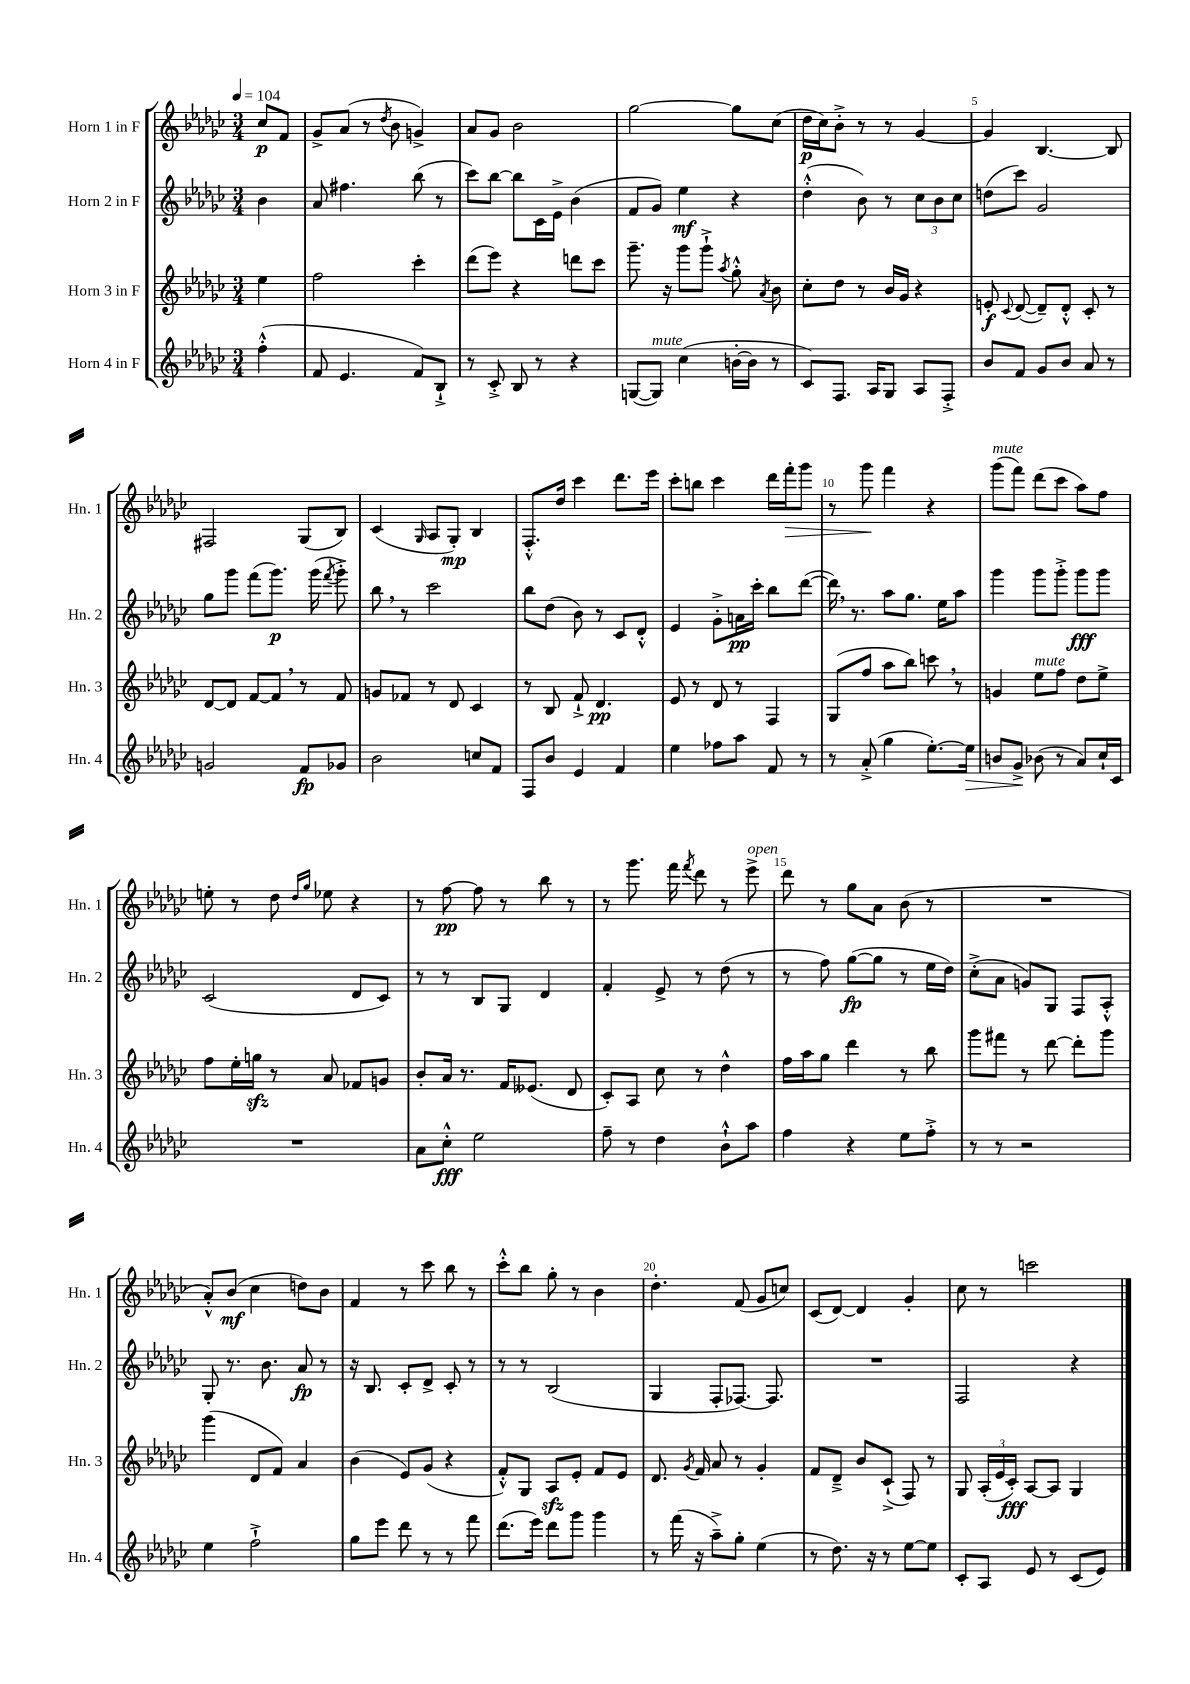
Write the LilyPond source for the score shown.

<<
\new StaffGroup <<
\new Staff = "s0" \with { instrumentName = "Horn 1 in F" shortInstrumentName = "Hn. 1" } {
    \clef treble \key ges \major \numericTimeSignature \time 3/4 \partial 4 \tempo 4 = 104
    \autoBeamOff ces''8[\p f'8] |
    ges'8[-> aes'8]( r8 \acciaccatura { des''8 } bes'8 g'4->) |
    aes'8[ ges'8] bes'2 |
    ges''2~ ges''8[ ces''8]( |
    des''16[\p ces''16) bes'8]-.-> r8 r8 ges'4~ |
    ges'4 bes4.~ bes8 |
    fis2 ges8[( bes8]) |
    ces'4( \grace { ges16 } aes8[ ges8]-.\mp) bes4 |
    f8.[-.-^ des''16] ces'''4 des'''8.[ ees'''16] |
    ces'''8[-. b''8] ces'''4 des'''16[ f'''16-.\> ges'''8] |
    r8 ges'''8\! f'''4 r4 |
    ges'''8[^\markup { \italic "mute" }( f'''8]) des'''8[( ces'''8] aes''8[) f''8] |
    e''8-. r8 des''8 \grace { des''16[ ges''16] } ees''8 r4 |
    r8 f''8~\pp f''8 r8 bes''8 r8 |
    r8 ges'''8. f'''16 \acciaccatura { f'''8 } des'''8 r8 ees'''8->^\markup { \italic "open" } |
    des'''8 r8 ges''8[ aes'8] bes'8( r8 |
    R2. |
    aes'8[-.-^) bes'8]\mf( ces''4 d''8[) bes'8] |
    f'4 r8 ces'''8 bes''8 r8 |
    ces'''8[-.-^ bes''8] ges''8-. r8 bes'4 |
    des''4.-. f'8( ges'8[ c''8]) |
    ces'8[( des'8]~) des'4 ges'4-. |
    ces''8 r8 c'''2 \bar "|." |
}
\new Staff = "s1" \with { instrumentName = "Horn 2 in F" shortInstrumentName = "Hn. 2" } {
    \clef treble \key ges \major \numericTimeSignature \time 3/4 \partial 4
    \autoBeamOff bes'4 |
    aes'8 fis''4. bes''8( r8 |
    ces'''8[) bes''8]~ bes''8[ ces'16 ees'16]-> bes'4( |
    f'8[ ges'8]) ees''4\mf r4 |
    des''4-.-^( bes'8) r8 \tuplet 3/2 { ces''8[ bes'8 ces''8] } |
    d''8[( ces'''8]) ges'2 |
    ges''8[ ges'''8] f'''8[( ges'''8.]\p) ges'''16( \acciaccatura { f'''8 } ges'''8-.->) |
    bes''8 \breathe r8 ces'''2 |
    bes''8[ des''8]( bes'8) r8 ces'8[ des'8]-.-^ |
    ees'4 ges'8[-.-> a'16\pp ces'''16]-. bes''8[ des'''8]~( |
    des'''16) \breathe r8. aes''8[ ges''8.] ees''16[ aes''8] |
    ges'''4 ges'''8[ ges'''8]-.-> ges'''8[\fff ges'''8] |
    ces'2( des'8[ ces'8]) |
    r8 r8 bes8[ ges8] des'4 |
    f'4-. ees'8-> r8 des''8( r8 |
    r8 f''8) ges''8[~\fp( ges''8] r8 ees''16[ des''16]) |
    ces''8[-.->( aes'8] g'8[) ges8] f8[ aes8]-.-^ |
    ges8-. r8. bes'8. aes'8\fp r8 |
    r16 bes8. ces'8[-. des'8]-> ces'8-. r8 |
    r8 r8 bes2( |
    ges4 f8[-. fes8.]~) fes8. |
    R2. |
    f2 r4 \bar "|." |
}
\new Staff = "s2" \with { instrumentName = "Horn 3 in F" shortInstrumentName = "Hn. 3" } {
    \clef treble \key ges \major \numericTimeSignature \time 3/4 \partial 4
    \autoBeamOff ees''4 |
    f''2 ces'''4-. |
    des'''8[( ees'''8]) r4 d'''8[ ces'''8] |
    ges'''8.-- r16 ges'''8[ ges'''8]-!-> \acciaccatura { aes''8 } ges''8-.-^ \acciaccatura { aes'8 } bes'8 |
    ces''8[-. des''8] r8 bes'16[ ges'16] r4 |
    e'8-.\f \appoggiatura { ces'8 } des'8~( des'8[--) des'8]-.-^ ces'8-. r8 |
    des'8[~ des'8] f'8[~ f'8] \breathe r8 f'8 |
    g'8[ fes'8] r8 des'8 ces'4 |
    r8 bes8 f'8-!-> des'4.\pp |
    ees'8 r8 des'8 r8 f4 |
    ges8[( f''8] aes''8[ bes''8]) c'''8 \breathe r8 |
    g'4 ees''8[^\markup { \italic "mute" } f''8] des''8[ ees''8]-> |
    f''8[ ees''16-. g''16]\sfz r8 aes'8 fes'8[ g'8] |
    bes'8[-. aes'16] r8. f'16[ eeses'8.]( des'8 |
    ces'8[-.) aes8] ces''8 r8 des''4-^ |
    f''16[ aes''16 ges''8] des'''4 r8 bes''8 |
    ges'''8[ fis'''8] r8 des'''8~ des'''8[-. ges'''8] |
    ges'''4( des'8[ f'8]) aes'4 |
    bes'4( ees'8[) ges'8]( r4 |
    f'8[-.-^) ges8] aes8[\sfz ees'8]-. f'8[ ees'8] |
    des'8. \acciaccatura { ges'8 } f'16 aes'8 r8 ges'4-. |
    f'8[ des'8]---> bes'8[ ces'8]-!->( f8) r8 |
    ges8 \tuplet 3/2 { aes16[-.( ees'16 ces'16]-.\fff) } aes8[~ aes8] ges4 \bar "|." |
}
\new Staff = "s3" \with { instrumentName = "Horn 4 in F" shortInstrumentName = "Hn. 4" } {
    \clef treble \key ges \major \numericTimeSignature \time 3/4 \partial 4
    \autoBeamOff f''4-.-^( |
    f'8 ees'4. f'8[) bes8]-!-> |
    r8 ces'8-.-> bes8 r8 r4 |
    g8[~( g8]^\markup { \italic "mute" }) ces''4( b'16[~-. b'16] r8 |
    ces'8[) f8.] aes16[ ges8] aes8[ f8]-.-> |
    bes'8[ f'8] ges'8[ bes'8] aes'8 r8 |
    g'2 f'8[\fp ges'8] |
    bes'2 c''8[ f'8] |
    f8[ bes'8] ees'4 f'4 |
    ees''4 fes''8[ aes''8] f'8 r8 |
    r8 aes'8-.->( ges''4 ees''8.[~-.) ees''16]\> |
    b'8[ ges'8]->\! bes'8( r8 aes'8[) ces''16-! ces'16] |
    R2. |
    aes'8[ ces''8]-.-^\fff ees''2 |
    f''8-- r8 des''4 bes'8[-!-^ aes''8] |
    f''4 r4 ees''8[ f''8]-.-> |
    r8 r8 r2 |
    ees''4 f''2-!-> |
    ges''8[ ees'''8] des'''8 r8 r8 f'''8 |
    des'''8.[( ees'''16]) des'''8[ ges'''8] ges'''4 |
    r8 f'''16( r16 aes''8[--->) ges''8]-. ees''4( |
    r8 des''8.) r16 r8 ees''8[~ ees''8] |
    ces'8[-. aes8] ees'8 r8 ces'8[( ees'8]) \bar "|." |
}
>>
>>
\layout { \context { \Score \override BarNumber.break-visibility = ##(#f #t #t) barNumberVisibility = #(every-nth-bar-number-visible 5) } }
